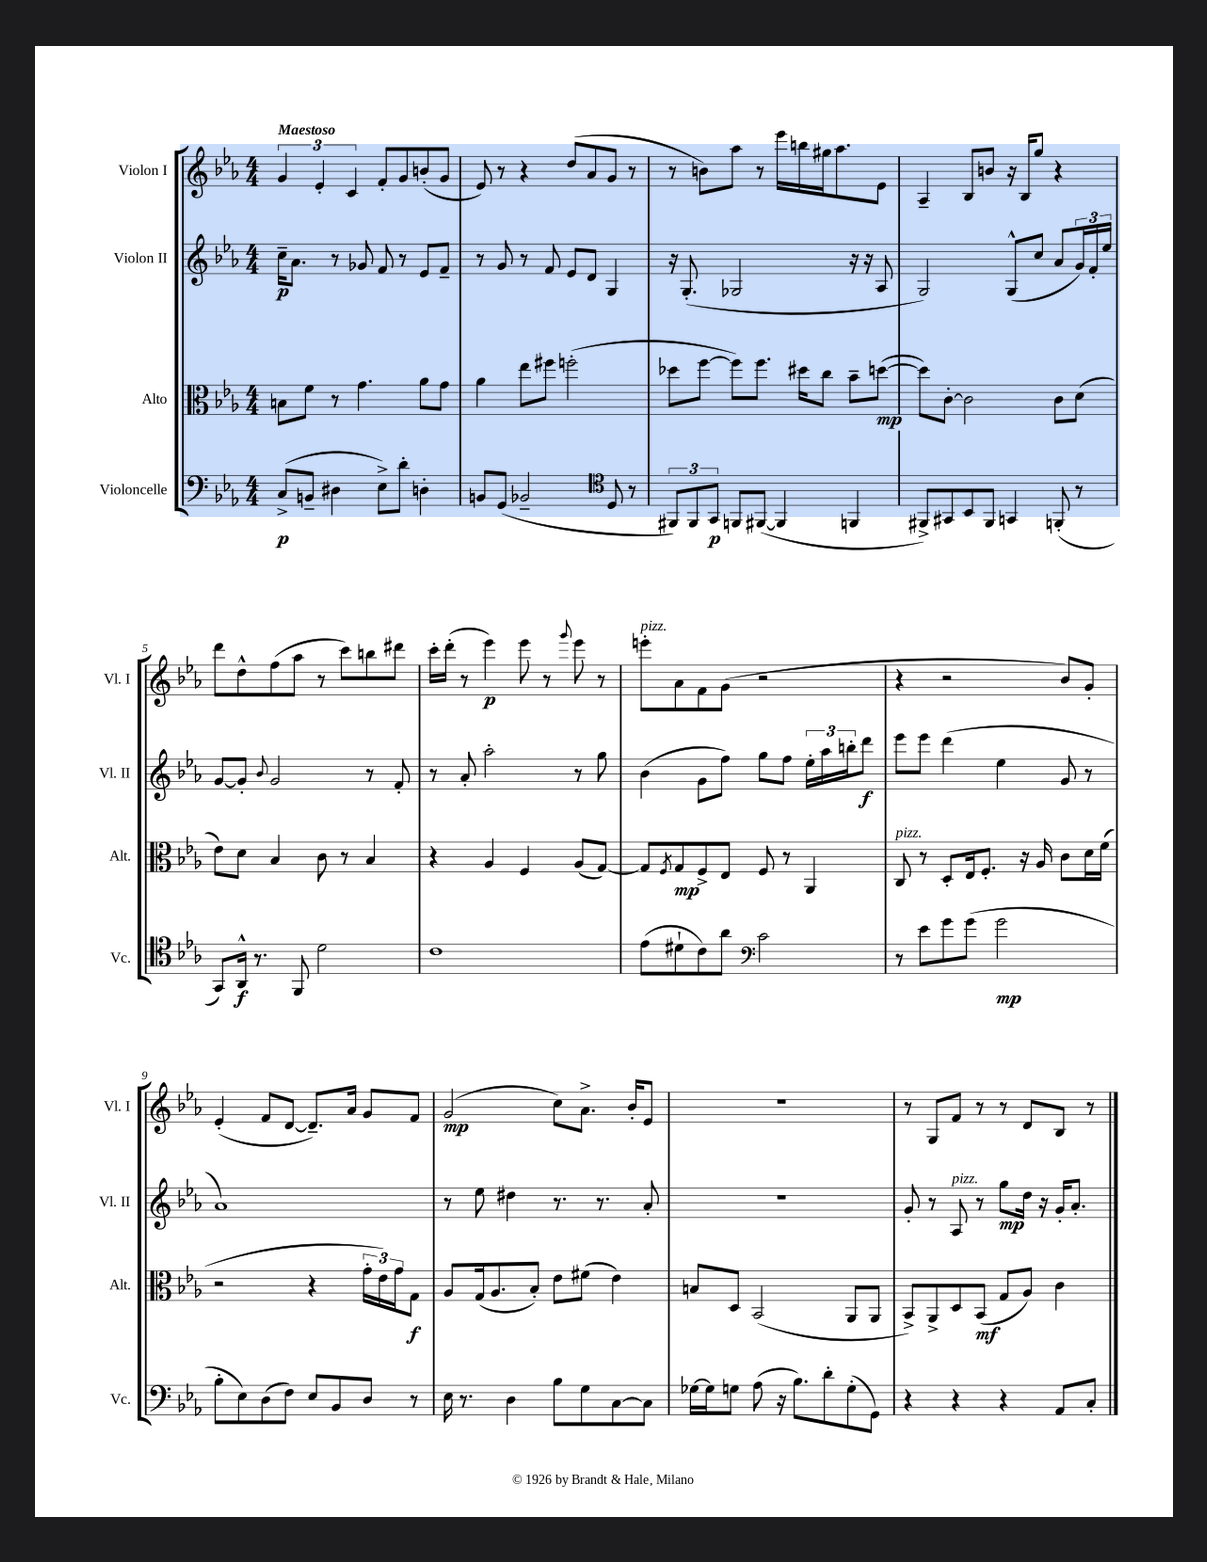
<<
\new StaffGroup <<
\new Staff = "s0" \with { instrumentName = "Violon I" shortInstrumentName = "Vl. I" } {
    \clef treble \key ees \major \numericTimeSignature \time 4/4 \tempo "Maestoso"
    \tuplet 3/2 { g'4 ees'4-. c'4 } f'8-. g'8 b'8-.( g'8 |
    ees'8) r8 r4 d''8( aes'8 g'8 r8 |
    r8 b'8) aes''8 r8 ees'''16 b''16 gis''16 aes''8. ees'8 |
    aes4-- bes8 b'8 r16 bes16 g''8 r4 |
    d'''8 d''8-^ f''8( aes''8 r8 c'''8) b''8 dis'''8 |
    c'''16-. d'''16-.( r8 ees'''4\p) ees'''8 r8 \appoggiatura { g'''8 } ees'''8 r8 |
    e'''8-.^\markup { \italic "pizz." } aes'8 f'8 g'8( r2 |
    r4 r2 bes'8) g'8-. |
    ees'4-.( f'8 d'8~ d'8.--) aes'16 g'8 f'8 |
    g'2\mp( c''8) aes'8.-> bes'16-. ees'8 |
    R1 |
    r8 g8 f'8 r8 r8 d'8 bes8 r8 \bar "|." |
}
\new Staff = "s1" \with { instrumentName = "Violon II" shortInstrumentName = "Vl. II" } {
    \clef treble \key ees \major \numericTimeSignature \time 4/4
    c''16--\p aes'8. r8 ges'8 f'8 r8 ees'8 f'8-- |
    r8 g'8 r8 f'8 ees'8 d'8 g4 |
    r16 g8.-.( ges2 r16 r16 aes8 |
    g2) g8-^( c''8 aes'8 \tuplet 3/2 { g'16) f'16-. ees''16 } |
    g'8~ g'8-. \appoggiatura { bes'8 } g'2 r8 f'8-. |
    r8 aes'8-. aes''2-. r8 g''8 |
    bes'4( g'8 f''8) g''8 f''8 \tuplet 3/2 { ees''16-. aes''16 b''16-. } d'''8\f |
    ees'''8 ees'''8 d'''4( ees''4 g'8 r8 |
    aes'1) |
    r8 ees''8 dis''4 r8. r8. aes'8-. |
    R1 |
    g'8-. r8 aes8^\markup { \italic "pizz." } r8 g''8\mp d''16 r16 g'16-. aes'8.-. \bar "|." |
}
\new Staff = "s2" \with { instrumentName = "Alto" shortInstrumentName = "Alt." } {
    \clef alto \key ees \major \numericTimeSignature \time 4/4
    b8 f'8 r8 g'4. aes'8 g'8 |
    aes'4 ees''8 fis''8 f''2-.( |
    des''8 f''8~ f''8) f''8. dis''16 c''8 bes'8-- d''8~\mp( |
    d''8) c'8~-. c'2 c'8 d'8( |
    ees'8) d'8 bes4 c'8 r8 bes4 |
    r4 aes4 f4 aes8( g8~) |
    g8 \acciaccatura { f8 } g8\mp f8-> ees8 f8 r8 aes,4 |
    c8^\markup { \italic "pizz." } r8 d8-. ees16 f8.-. r16 aes16 c'8 d'16 f'16( |
    r2 r4 \tuplet 3/2 { g'16-. ees'16) g'16 } g8\f |
    aes8 g16( aes8. bes8-.) ees'8 fis'8( ees'4) |
    b8 d8 bes,2( aes,8 aes,8 |
    bes,8->) aes,8-> d8 bes,8\mf( g8 aes8) c'4 \bar "|." |
}
\new Staff = "s3" \with { instrumentName = "Violoncelle" shortInstrumentName = "Vc." } {
    \clef bass \key ees \major \numericTimeSignature \time 4/4
    c8->\p( b,8-- dis4 ees8->) d'8-. d4-. |
    b,8 g,8( bes,2-- \clef tenor d8 r8 |
    \tuplet 3/2 { fis,8) fis,8 g,8\p } f,8 fis,8~( fis,4 f,4 |
    fis,8->) gis,8 bes,8 fis,8 g,4 f,8-.( r8 |
    g,8) aes,16-^\f r8. f,8 d'2 |
    c'1 |
    ees'8( dis'8-! c'8) aes'8 \clef bass c'2 |
    r8 ees'8 g'8 g'8( g'2\mp |
    bes8-. ees8) d8( f8) ees8 bes,8 d8 r8 |
    ees16 r8. d4 bes8 g8 c8~ c8 |
    ges16~ ges16 g8 aes8( r16 bes8.) d'8-. g8-.( g,8) |
    r4 r4 r4 aes,8 c8-. \bar "|." |
}
>>
>>
